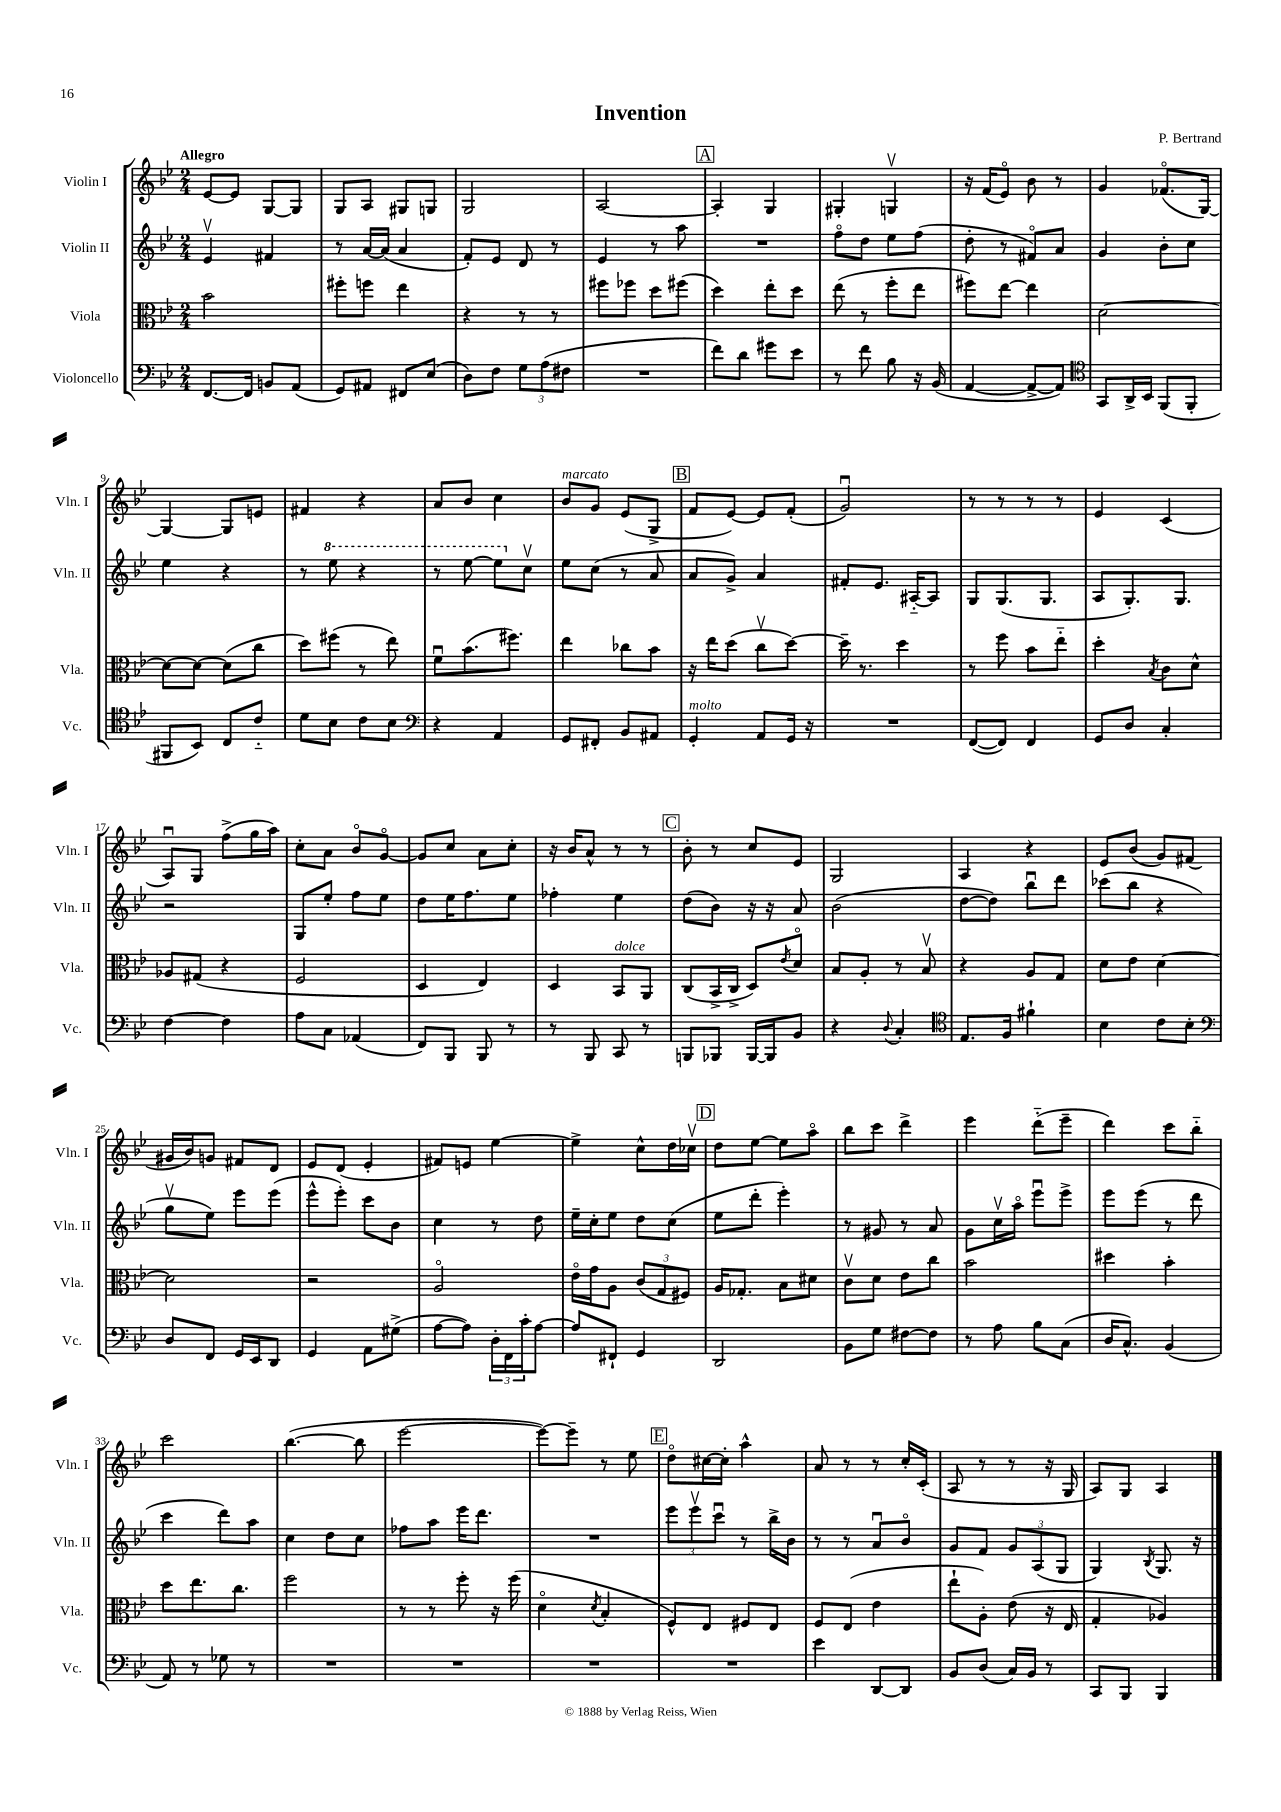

**kern	**kern	**kern	**kern
*part4	*part3	*part2	*part1
*staff4	*staff3	*staff2	*staff1
*I"Violoncello	*I"Viola	*I"Violin II	*I"Violin I
*I'Vc.	*I'Vla.	*I'Vln. II	*I'Vln. I
*clefF4	*clefC3	*clefG2	*clefG2
*k[b-e-]	*k[b-e-]	*k[b-e-]	*k[b-e-]
*M2/4	*M2/4	*M2/4	*M2/4
=1	=1	=1	=1
!	!	!	!LO:TX:a:B:t=Allegro
[8.FF/L	2b-\	4e-v/	[8e-/L
.	.	.	8e-/J]
16FF/Jk]	.	.	.
8BBn/L	.	4f#X/	[8G/L
(8AA/J	.	.	8G/J]
=2	=2	=2	=2
8GG/L)	8ff#X'\L	8r	8G/L
8AA#X/J	8ffn\J	[16a/LL	8A/J
.	.	(16a/JJ]	.
8FF#X/L	4ee-\	4a/	8G#X/L
(8E-/J	.	.	8Gn/J
=3	=3	=3	=3
8D\L)	4r	8f'/L)	2G/
8F\J	.	8e-/J	.
12G\L	8r	8d/	.
(12A\	.	.	.
.	8r	8r	.
12F#X\J	.	.	.
=4	=4	=4	=4
2r	8ff#X\L	4e-/	[2A/
.	8ff-X\J	.	.
.	8dd\L	8r	.
.	(8ff#X\J	8aa\	.
!!LO:REH:place=s1:t=A
=5	=5	=5	=5
8f\L)	4dd\)	2r	4A'/]
8d\J	.	.	.
8g#X\L	8ee-'\L	.	4G/
8e-\J	8dd\J	.	.
=6	=6	=6	=6
8r	(8ee-\	8ff\L	4G#X'/
8f\	8r	8dd\J	.
8B-\	8ff'\L	8ee-\L	4Gnv/
16r	8ee-\J	(8ff\J	.
(16BB-/	.	.	.
=7	=7	=7	=7
[4AA/	8ff#X\L)	8dd'\	16r
.	.	.	(16f/KL
.	[8ee-\J	8r	8e-/J)
8AA^/L_	4ee-\]	8f#X/L)	8b-\
8AA/J])	.	8a/J	8r
=8	=8	=8	=8
*clefC4	*	*	*
8GG/L	[2d\	4g/	4g/
16AA^/L	.	.	.
16BB-/JJ	.	.	.
(8FF/L	.	8b-'\L	(8.f-X/L
8FF'/J	.	8cc\J	.
.	.	.	[16G/Jk)
!!LO:LB:g=z
=9	=9	=9	=9
8FF#X/L	8d\L_	4ee-\	4G/_
8BB-/J)	8d\J_	.	.
8C/L	(8d\L]	4r	8G/L]
8c/J	8cc\J	.	8en/J
=10	=10	=10	=10
8d\L	8dd\L)	8r	4f#X/
*	*	*8va	*
8B-\J	(8ff#X\J	8eee-\	.
8c\L	8r	4r	4r
8B-\J	8ee-\)	.	.
=11	=11	=11	=11
*clefF4	*	*	*
4r	8fu\L	8r	8a/L
.	(8.b-\	[8eee-\	8b-/J
4AA/	.	8eee-\L]	4cc\
.	8.ff#X\J)	.	.
*	*	*X8va	*
.	.	8ccv\J	.
=12	=12	=12	=12
!	!	!	!LO:TX:a:i:t=marcato
8GG/L	4ee-\	8ee-\L	8b-/L
8FF#X'/J	.	(8cc\J	8g/J
8BB-/L	8cc-X\L	8r	(8e-/L
8AA#X/J	8b-\J	8a/	8G^/J
!!LO:REH:place=s1:t=B
=13	=13	=13	=13
!LO:TX:a:i:t=molto	!	!	!
4GG'/	16r	8a/L	8f/L
.	16ee-\KL	.	.
.	(8dd\J	8g^/J)	[8e-/J)
8AA/L	8ccv\L	4a/	8e-/L]
16GG/Jk	[8dd\J)	.	(8f'/J
16r	.	.	.
=14	=14	=14	=14
2r	16dd~\]	8f#X'/L	2gu/)
.	8.r	.	.
.	.	8.e-/J	.
.	4dd\	.	.
.	.	[16A#X/KL	.
.	.	8A#/J]	.
=15	=15	=15	=15
([8FF/L	8r	8G/L	8r
8FF/J])	8ff\	(8.G/	8r
4FF/	8b-\L	.	8r
.	.	8.G/J	.
.	8ee-\J	.	8r
=16	=16	=16	=16
8GG/L	4dd'\	8A/L	4e-/
8D/J	.	8.G'/)	.
.	8qB-/	.	.
4C'/	8c\L	.	(4c/
.	.	8.G/J	.
.	8d^^\J	.	.
!!LO:LB:g=z
=17	=17	=17	=17
[4F\	8A-X/L	2r	8Au/L)
.	(8G#X/J	.	8G/J
4F\]	4r	.	(8ff^\L
.	.	.	16gg\L
.	.	.	16aa\JJ)
=18	=18	=18	=18
8A\L	2F/	8G/L	8cc'\L
8C\J	.	8ee-'/J	8a\J
(4AA-X/	.	8ff\L	8b-/L
.	.	8ee-\J	[8g/J
=19	=19	=19	=19
8FF/L)	4D/	8dd\L	8g/L]
8BBB-/J	.	16ee-\K	8cc/J
.	.	8.ff\	.
8BBB-/	4E-/)	.	8a\L
8r	.	8ee-\J	8cc'\J
=20	=20	=20	=20
8r	4D/	4ff-X'\	16r
.	.	.	16b-/KL
8BBB-/	.	.	8a^^/J
!	!LO:TX:a:i:t=dolce	!	!
8CC/	8BB-/L	4ee-\	8r
8r	8AA/J	.	8r
!!LO:REH:place=s1:t=C
=21	=21	=21	=21
8BBBn/L	(8C/L	(8dd\L	8b-'\
8BBB-X/J	16BB-^/L	8b-\J)	8r
.	16C^/JJ	.	.
[16BBB-/LL	8D/L)	16r	8cc/L
16BBB-/J]	.	16r	.
.	8qe-/	.	.
8BB-/J	8d/J	8a/	8e-/J
=22	=22	=22	=22
4r	8B-/L	(2b-\	2G/
.	8A'/J	.	.
8qqD/	.	.	.
4C'/	8r	.	.
.	8B-v/	.	.
=23	=23	=23	=23
*clefC4	*	*	*
8.E-/L	4r	[8dd\L	4A/
.	.	8dd\J])	.
16F/Jk	.	.	.
4f#X`\	8A/L	8bb-u\L	4r
.	8G/J	8ddd\J	.
=24	=24	=24	=24
4B-\	8d\L	(8ccc-X\L	8e-/L
.	8e-\J	8bb-\J	(8b-/J
8c\L	[4d\	4r	8g/L)
8B-'\J	.	.	(8f#X/J
!!LO:LB:g=z
=25	=25	=25	=25
*clefF4	*	*	*
8D/L	2d\]	8ggv\L	16g#X/LL
.	.	.	16b-/J)
8FF/J	.	8ee-\J)	8gn/J
16GG/LL	.	8eee-\L	8f#X/L
16EE-/J	.	.	.
8DD/J	.	(8eee-\J	8d/J
=26	=26	=26	=26
4GG/	2r	8eee-^^\L	8e-/L
.	.	8eee-'\J)	(8d/J
8AA\L	.	8ccc\L	4e-'/
(8G#X^\J	.	8b-\J	.
=27	=27	=27	=27
[8A\L	2A/	4cc\	8f#X/L)
8A\J])	.	.	8en/J
24D'\LL	.	8r	[4ee-\
24FF\	.	.	.
24c'\J	.	.	.
[8A\J	.	8dd\	.
=28	=28	=28	=28
8A/L]	16e-\LL	16ee-~\LL	4ee-^\]
.	16g\J	16cc'\J	.
8FF#X`/J	8A\J	8ee-\J	.
4GG/	(12c/L	8dd\L	8cc^^\L
.	12G/	.	.
.	.	(8cc\J	16dd\L
.	12F#X/J)	.	.
.	.	.	16cc-Xv\JJ
!!LO:REH:place=s1:t=D
=29	=29	=29	=29
2DD/	16A/KL	8ee-\L	8dd\L
.	8.G-X'/J	.	.
.	.	8ddd'\J	[8ee-\J
.	8B-\L	4eee-'\)	8ee-\L]
.	8d#X\J	.	8aa\J
=30	=30	=30	=30
8BB-\L	8cv\L	8r	8bb-\L
8G\J	8d\J	8g#X/	8ccc\J
[8F#X\L	8e-\L	8r	4ddd^\
8F#\J]	8cc\J	8a/	.
=31	=31	=31	=31
8r	2b-\	8g\L	4eee-\
8A\	.	16ccv\L	.
.	.	16aa\JJ	.
8B-\L	.	8eee-u\L	(8ddd\L
(8C\J	.	8eee-^\J	8eee-~\J
=32	=32	=32	=32
16D/KL	4dd#X\	8eee-\L	4ddd\)
8.C^^/J)	.	.	.
.	.	(8eee-\J	.
(4BB-/	4b-'\	8r	8ccc\L
.	.	8ddd\	8bb-\J
!!LO:LB:g=z
=33	=33	=33	=33
8AA/)	8dd\L	4ccc\	2ccc\
8r	8.ee-\	.	.
8G-X\	.	8ddd\L)	.
.	8.cc\J	.	.
8r	.	8aa\J	.
=34	=34	=34	=34
2r	2ff\	4cc\	([4.bb-\
.	.	8dd\L	.
.	.	8cc\J	8bb-\]
=35	=35	=35	=35
2r	8r	8ff-X\L	[2eee-\
.	8r	8aa\J	.
.	8ff'\	16eee-\KL	.
.	.	8.ddd\J	.
.	16r	.	.
.	(16ff\	.	.
=36	=36	=36	=36
2r	4d\	2r	8eee-\L_)
.	.	.	8eee-~\J]
.	8qd/	.	.
.	4B-'/	.	8r
.	.	.	8ee-\
!!LO:REH:place=s1:t=E
=37	=37	=37	=37
2r	8F^^/L)	12eee-\L	8dd\L
.	.	12eee-v\	.
.	8E-/J	.	[16cc#X\L
.	.	12cccu\J	.
.	.	.	16cc#'\JJ]
.	8F#X/L	8r	4aa^^\
.	8E-/J	16bb-^\LL	.
.	.	16b-\JJ	.
=38	=38	=38	=38
4e-\	8F/L	8r	8a/
.	(8E-/J	8r	8r
[8DD/L	4e-\	8au/L	8r
8DD/J]	.	8b-/J	16cc'/LL
.	.	.	(16c'/JJ
=39	=39	=39	=39
8BB-/L	8ee-`\L	8g/L	8A/
(8D/J	8A'\J)	8f/J	8r
16C/LL)	(8e-\	12g/L	8r
16BB-/JJ	.	.	.
.	.	(12A/	.
8r	16r	.	16r
.	.	12G/J	.
.	16E-/	.	16G/
=40	=40	=40	=40
8CC/L	4G'/	4G/)	8A/L)
8BBB-/J	.	.	8G/J
.	.	8qB-/	.
4BBB-/	4A-X/)	8.G/	4A/
.	.	16r	.
==	==	==	==
*-	*-	*-	*-
